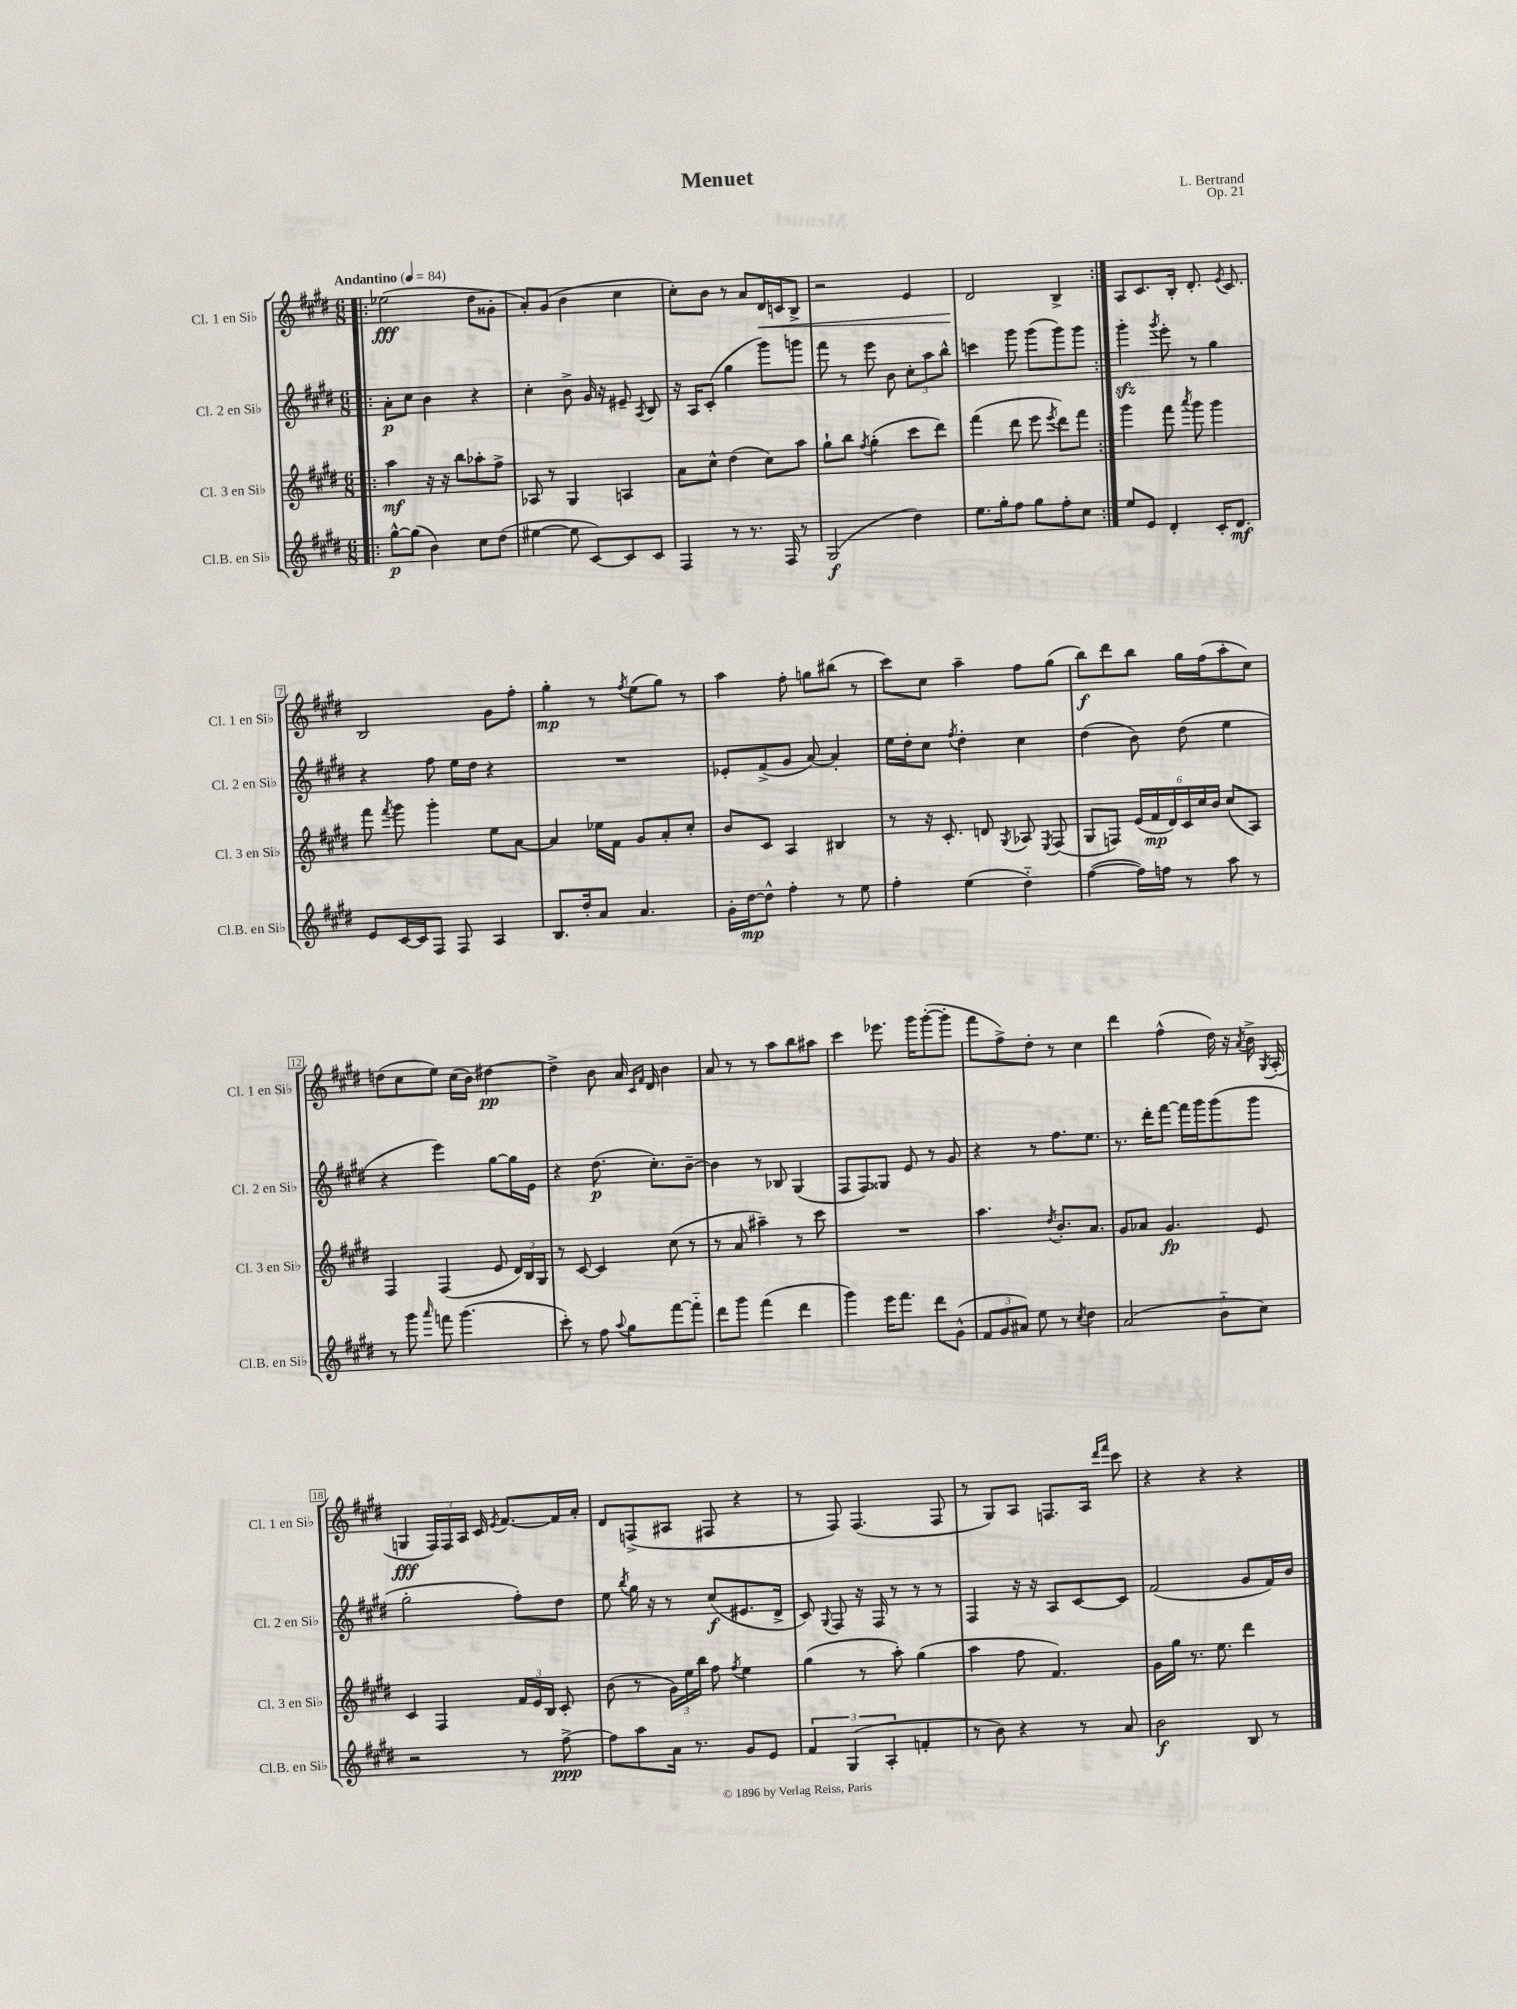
\header { title = "Menuet" composer = "L. Bertrand" opus = "Op. 21" }
<<
\new StaffGroup <<
\new Staff = "s0" \with { instrumentName = "Cl. 1 en Sib" shortInstrumentName = "Cl. 1 en Sib" } {
    \clef treble \key e \major \numericTimeSignature \time 6/8 \tempo "Andantino" 4 = 84
    \autoBeamOff \repeat volta 2 { \bar ".|:" ees''2\fff( dis''8[ gisis'8]-. |
    a'8[-.) gis'8]( b'4 cis''4 |
    cis''8[-.) b'8] r8 a'8[ dis'16\< c'16 b8]-> |
    r2 e'4 |
    dis'2\! b4-> | }
    a8[ cis'8. b16]-. dis'8.-. \acciaccatura { e'8 } cis'8. |
    b2 gis'8[ fis''8]-. |
    gis''4-.\mp r8 \acciaccatura { fis''8 } e''8[( gis''8]) r8 |
    a''4 fis''8-. g''8[ bis''8]( r8 |
    cis'''8[) cis''8] a''4-- fis''8[ gis''8]( |
    b''8[\f) dis'''8 b''8] gis''16[ fis''16( a''8-. cis''8]) |
    d''8[( cis''8 e''8]) cis''16[( b'16]) dis''4~\pp |
    dis''4-> b'8 a'16 \grace { cis'16[ fis'16] } dis'16 b'4 |
    a'8 r8 r8 a''8[ b''8 ais''8] |
    cis'''4 ees'''8. gis'''16[ gis'''8~-.( gis'''8]-. |
    fis'''8[ fis''8->) dis''8]-. r8 cis''4 |
    dis'''4 fis''4-^( dis''16) r16 \acciaccatura { a'8 } b'16-> \acciaccatura { gis8 } a16-.( |
    g4\fff \tuplet 3/2 { fis16[) fis16 a16] } cis'16 \acciaccatura { e'8 } fis'8.[~ fis'16 a'16]-. |
    dis'8[ f8->( ais8] fis8 r4 |
    r8 fis8) fis4.( fis8 |
    r8 gis8[) a8] f8.[ a16] \grace { dis'''16[ fis'''16] } cis'''8 |
    r4 r4 r4 \bar "|." |
}
\new Staff = "s1" \with { instrumentName = "Cl. 2 en Sib" shortInstrumentName = "Cl. 2 en Sib" } {
    \clef treble \key e \major \numericTimeSignature \time 6/8
    \autoBeamOff \repeat volta 2 { \bar ".|:" a'8[-.\p cis''8] b'4 r4 |
    cis''4-. b'8-> gis'16 r16 eis'8-- \acciaccatura { a8 } b8 |
    r16 a16[ cis'8]-.( gis''4 gis'''8[) g'''8] |
    fis'''8 r8 e'''8 b'8 \tuplet 3/2 { cis''8[-. a''8 b''8]-^ } |
    c'''4 gis'''8 gis'''8[( gis'''8) gis'''8] | }
    gis'''4-.\sfz \acciaccatura { gis'''8 } e'''8-. r8 gis''4 |
    r4 fis''8 e''16[ dis''16] r4 |
    R2. |
    ees'8[-. fis'8->( gis'8] a'8~) a'4-. |
    e''16[ dis''16-. cis''8] \acciaccatura { fis''8 } dis''4-. cis''4 |
    dis''4( b'8) dis''8( e''4 |
    r4 e'''4) gis''8[~ gis''16 e'16] |
    r4 dis''8.\p( cis''8.[-.) b'8]~-- |
    b'4 r8 bes8 gis4( |
    fis8[ fis8) gisis8] e'8 r8 gis'8 |
    r4 r8 fis''8.[ e''8.] |
    r8. dis'''16[-. fis'''8]~ fis'''16[ gis'''16 gis'''8( gis'''8] |
    gis''2-. fis''8[-.) dis''8] |
    e''8 \acciaccatura { b''8 } gis''16 r16 r8 cis''8[\f( eis'8. dis'16]-> |
    cis'8) \appoggiatura { gis8 } fis8 r16 fis16 r8 r8 r8 |
    fis4 r16 r16 a8[ cis'8~ cis'8] |
    fis'2( gis'8[ fis'16) b'16] \bar "|." |
}
\new Staff = "s2" \with { instrumentName = "Cl. 3 en Sib" shortInstrumentName = "Cl. 3 en Sib" } {
    \clef treble \key e \major \numericTimeSignature \time 6/8
    \autoBeamOff \repeat volta 2 { \bar ".|:" a''4\mf r16 r16 b''8[ aes''8-. fis''8]-> |
    aes8 r8 gis4 a4 |
    a'8[ cis''8]-^ dis''4( cis''8[) a''8] |
    gis''8[-! b''8] \acciaccatura { fis''8 } gis''4-.( cis'''8[ dis'''8]) |
    fis'''4( dis'''8 e'''8 \acciaccatura { e'''8 } dis'''8[) fis'''8] | }
    gis'''4 fis'''8 \acciaccatura { a'''8 } gis'''8 gis'''4 |
    fis'''8 \acciaccatura { fis'''8 } gis'''8 gis'''4-. e''8[ a'8]~ |
    a'4 ees''16[ fis'16] gis'8[ a'8-. cis''8]-. |
    b'8[ cis'8] a4 bis4 |
    r8 r16 cis'8.-. d'8 \acciaccatura { gis8 } aes8 \acciaccatura { e8 } fis8( |
    gis8[ f8]) \tuplet 6/4 { e'16[( fis'16\mp dis'16) cis'16 cis''16 b'16] } cis''8[( a8]) |
    fis4 fis4( e'8 \tuplet 3/2 { dis'16[) b16 gis16] } |
    r8 cis'8~ cis'4 cis''8( r8 |
    r8 a'8 ais''4--) r8 cis'''8 |
    R2. |
    a''4. \acciaccatura { dis''8 } b'8.[-. a'8.] |
    gis'8[ aes'8] gis'4.\fp e'8 |
    cis'4 fis4 \tuplet 3/2 { fis'16[ e'16 b16] } cis'8-. |
    b'8( r8 \tuplet 3/2 { gis'16[) e''16 b''16] } fis''8 \acciaccatura { fis''8 } e''4 |
    gis''4( r8 a''8-.) gis''4( |
    a''4 fis''8 fis'4.) |
    gis'16[ gis''16] r8. e''8. dis'''4 \bar "|." |
}
\new Staff = "s3" \with { instrumentName = "Cl.B. en Sib" shortInstrumentName = "Cl.B. en Sib" } {
    \clef treble \key e \major \numericTimeSignature \time 6/8
    \autoBeamOff \repeat volta 2 { \bar ".|:" gis''8[~-^\p gis''8]( b'4) cis''8[ dis''8]( |
    eis''4~ eis''8 cis'8[~) cis'8 cis'8] |
    fis4 r8 r8. fis16 r8 |
    gis2\f( dis''4) |
    e''8.[ gis''16-. fis''8] gis''8[ fis''8-. cis''8] | }
    e''8[ e'8] dis'4-. cis'16[-. dis'8.]\mf |
    e'8[ cis'16~ cis'16 fis8] fis8 a4 |
    b8.[ dis''16-. a'8] a'4. |
    gis'16[-. dis''16~\mp dis''8]-^ fis''4-. r8 e''8 |
    fis''4-. e''4( dis''4-_) |
    fis''4~( fis''16[) f''16] r8 a''8 r8 |
    r8 gis'''8 \grace { a'''16 } f'''8 gis'''4.( |
    cis'''8-.) r8 fis''8 \appoggiatura { a''8 } gis''8[ fis'''8~ fis'''8]-_ |
    dis'''8[ gis'''8] fis'''4( dis'''4 |
    gis'''4) e'''16[ fis'''8.] dis'''8[ gis'8]-^( |
    \tuplet 3/2 { fis'8[ gis'8 ais'8]) } e''8 r8 \acciaccatura { cis''8 } dis''4 |
    a'2( b'8[-_ cis''8]) |
    r2 r8 fis''8~->\ppp |
    fis''8[ a''8 a'16] r8. gis'8[ e'8] |
    \tuplet 3/2 { fis'4 gis4( a4-. } f'4-. |
    r8 b'8) r4 r8 a'8 |
    b'2\f b8 r8 \bar "|." |
}
>>
>>
\layout { \context { \Score \override BarNumber.stencil = #(make-stencil-boxer 0.1 0.3 ly:text-interface::print) } }
